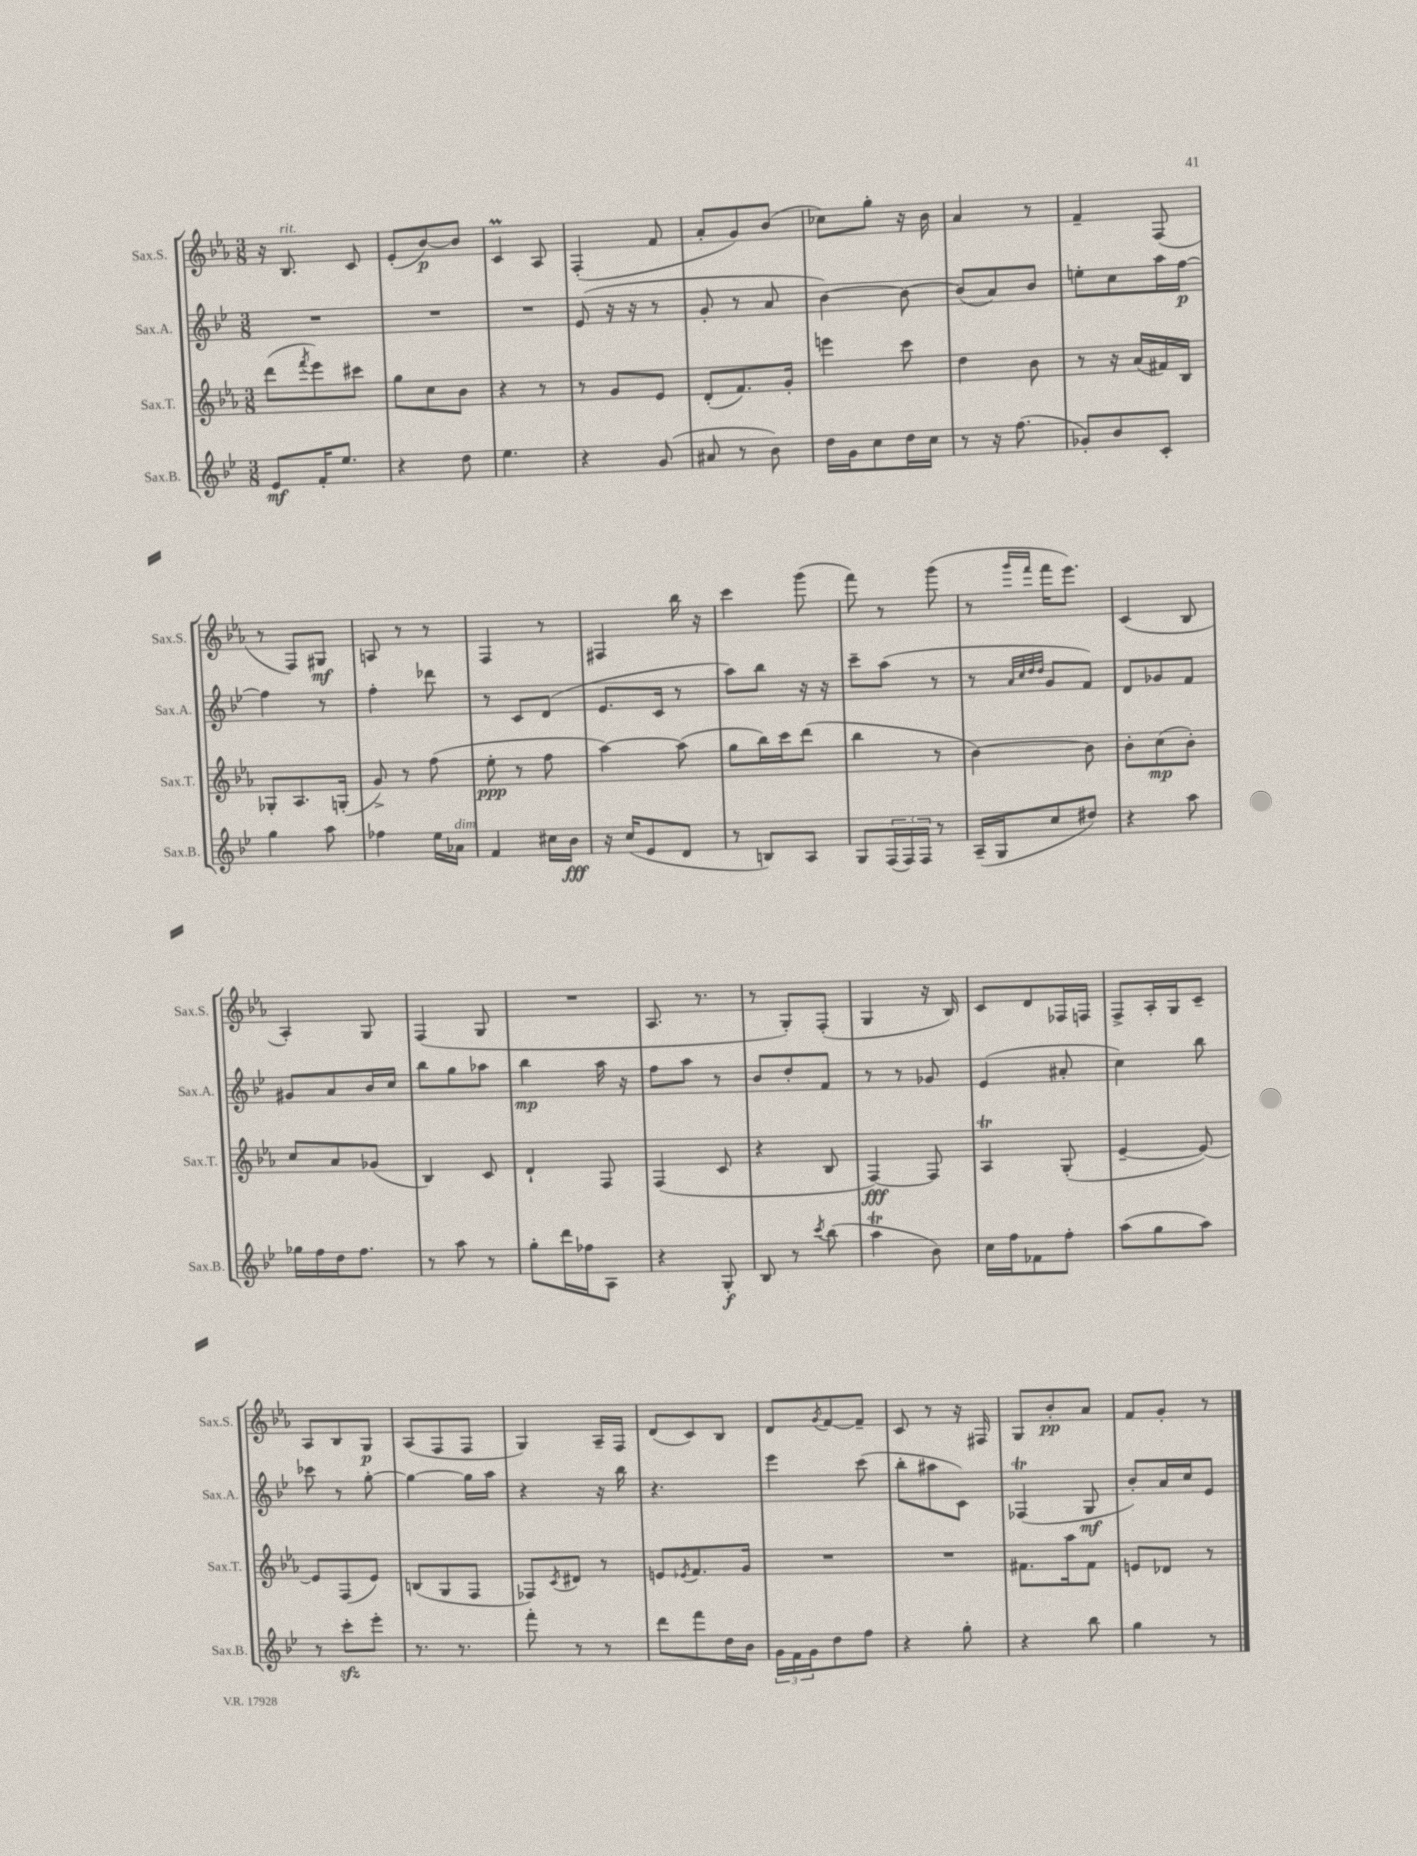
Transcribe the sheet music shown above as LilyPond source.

<<
\new StaffGroup <<
\new Staff = "s0" \with { instrumentName = "Sax.S." shortInstrumentName = "Sax.S." } {
    \clef treble \key ees \major \numericTimeSignature \time 3/8
    r16 bes8.^\markup { \italic "rit." } c'8 |
    ees'8-.( bes'8~\p) bes'8 |
    c'4\prall aes8 |
    f4-.( f'8 |
    aes'8-. g'8) bes'8( |
    ces''8) g''8-. r16 bes'16 |
    aes'4 r8 |
    f'4-- f8( |
    r8 f8) gis8\mf |
    a8 r8 r8 |
    f4 r8 |
    fis4 bes''16 r16 |
    c'''4 g'''8( |
    f'''8) r8 g'''8( |
    r8 \grace { g'''16 f'''16 } f'''16 ees'''8.) |
    c'4( bes8 |
    aes4-.) g8 |
    f4( g8 |
    R4. |
    aes8. r8. |
    r8 g8-.) f8-.( |
    g4 r16 bes16) |
    c'8 d'8 fes16 f16 |
    f8-> aes16-. g16 c'8-- |
    aes8 bes8 g8\p |
    aes8( f8 f8 |
    g4) aes16-- f16 |
    d'8( c'8) bes8 |
    d'8 \acciaccatura { g'8 } f'8~ f'8-- |
    c'8 r8 r16 fis16 |
    g8 bes'8-.\pp aes'8 |
    f'8 g'8-. r8 \bar "|." |
}
\new Staff = "s1" \with { instrumentName = "Sax.A." shortInstrumentName = "Sax.A." } {
    \clef treble \key bes \major \numericTimeSignature \time 3/8
    R4. |
    R4. |
    R4. |
    ees'8( r16 r16 r8 |
    g'8-. r8 a'8 |
    bes'4~) bes'8~ |
    bes'8( a'8) bes'8 |
    e''8-. c''8 a''16 f''16~\p |
    f''4 r8 |
    f''4-. des'''8 |
    r8 c'8 d'8( |
    ees'8. c'16 r8 |
    a''8) bes''8 r16 r16 |
    c'''8-- a''8( r8 |
    r8 \grace { a'32 c''32 d''32 d''32 } g'8 f'8) |
    d'8 ges'8 f'8 |
    gis'8 a'8 bes'16 c''16 |
    bes''8 g''8 aes''8 |
    bes''4\mp a''16 r16 |
    f''8 a''8 r8 |
    bes'8 d''8-. f'8 |
    r8 r8 ges'8 |
    ees'4( ais'8-. |
    c''4) bes''8 |
    ces'''8 r8 g''8~-. |
    g''4~ g''16 a''16 |
    r4 r16 bes''16 |
    r4. |
    ees'''4 c'''8( |
    bes''8-. ais''8 c'8) |
    fes4\trill( g8\mf |
    bes'8-.) a'16 c''16 ees'8 \bar "|." |
}
\new Staff = "s2" \with { instrumentName = "Sax.T." shortInstrumentName = "Sax.T." } {
    \clef treble \key ees \major \numericTimeSignature \time 3/8
    d'''8( \acciaccatura { f'''8 } ees'''8) cis'''8 |
    g''8 c''8 bes'8 |
    r4 r8 |
    r8 g'8 ees'8 |
    d'8-.( f'8.) g'16-. |
    e'''4 c'''8 |
    d''4 bes'8 |
    r8 r16 aes'16( fis'16) bes16 |
    ges8-. aes8. g16-.( |
    g'8->) r8 f''8( |
    ees''8-.\ppp r8 f''8 |
    aes''4~) aes''8( |
    g''8 bes''16) c'''16 d'''8( |
    bes''4 r8 |
    bes'4~) bes'8 |
    bes'8-. c''8\mp( bes'8-.) |
    c''8 aes'8 ges'8( |
    bes4) c'8 |
    d'4-! f8 |
    f4( c'8 |
    r4 bes8 |
    f4~\fff) f8 |
    aes4\trill g8-.( |
    ees'4~-- ees'8~) |
    ees'8 f8( ees'8) |
    b8( g8 f8 |
    fes8) \acciaccatura { c'8 } dis'8 r8 |
    e'8 \acciaccatura { ees'8 } f'8. g'16 |
    R4. |
    R4. |
    fis'8. aes''16 fis'8 |
    e'8 des'8 r8 \bar "|." |
}
\new Staff = "s3" \with { instrumentName = "Sax.B." shortInstrumentName = "Sax.B." } {
    \clef treble \key bes \major \numericTimeSignature \time 3/8
    ees'8\mf f'16-. ees''8. |
    r4 d''8 |
    ees''4. |
    r4 g'8( |
    ais'8 r8 bes'8) |
    d''16 g'16 c''8 d''16 c''16 |
    r8 r16 f''8.( |
    ges'8-.) bes'8 c'8-. |
    g''4 a''8 |
    fes''4 ees''16 aes'16^\markup { \italic "dim." } |
    f'4 cis''16 bes'16\fff |
    r16 c''16( ees'8 d'8 |
    r8 b8) a8 |
    g8 \tuplet 3/2 { f16( f16) f16 } r8 |
    a16--( g16 c''8 dis''8) |
    r4 a''8 |
    ges''16 f''16 d''16 f''8. |
    r8 a''8 r8 |
    g''8-. d'''16 fes''16 a8 |
    r4 g8-.\f |
    bes8 r8 \acciaccatura { c'''8 } bes''8( |
    a''4\trill bes'8) |
    c''16 f''16 fes'8 f''8-. |
    a''8( g''8 a''8) |
    r8 c'''8-.\sfz ees'''8-. |
    r8. r8. |
    f'''8-. r8 r8 |
    d'''8 f'''8 d''16 bes'16 |
    \tuplet 3/2 { g'16 f'16 g'16 } d''8 f''8 |
    r4 g''8-. |
    r4 bes''8 |
    g''4 r8 \bar "|." |
}
>>
>>
\layout { \context { \Score \remove "Bar_number_engraver" } }
